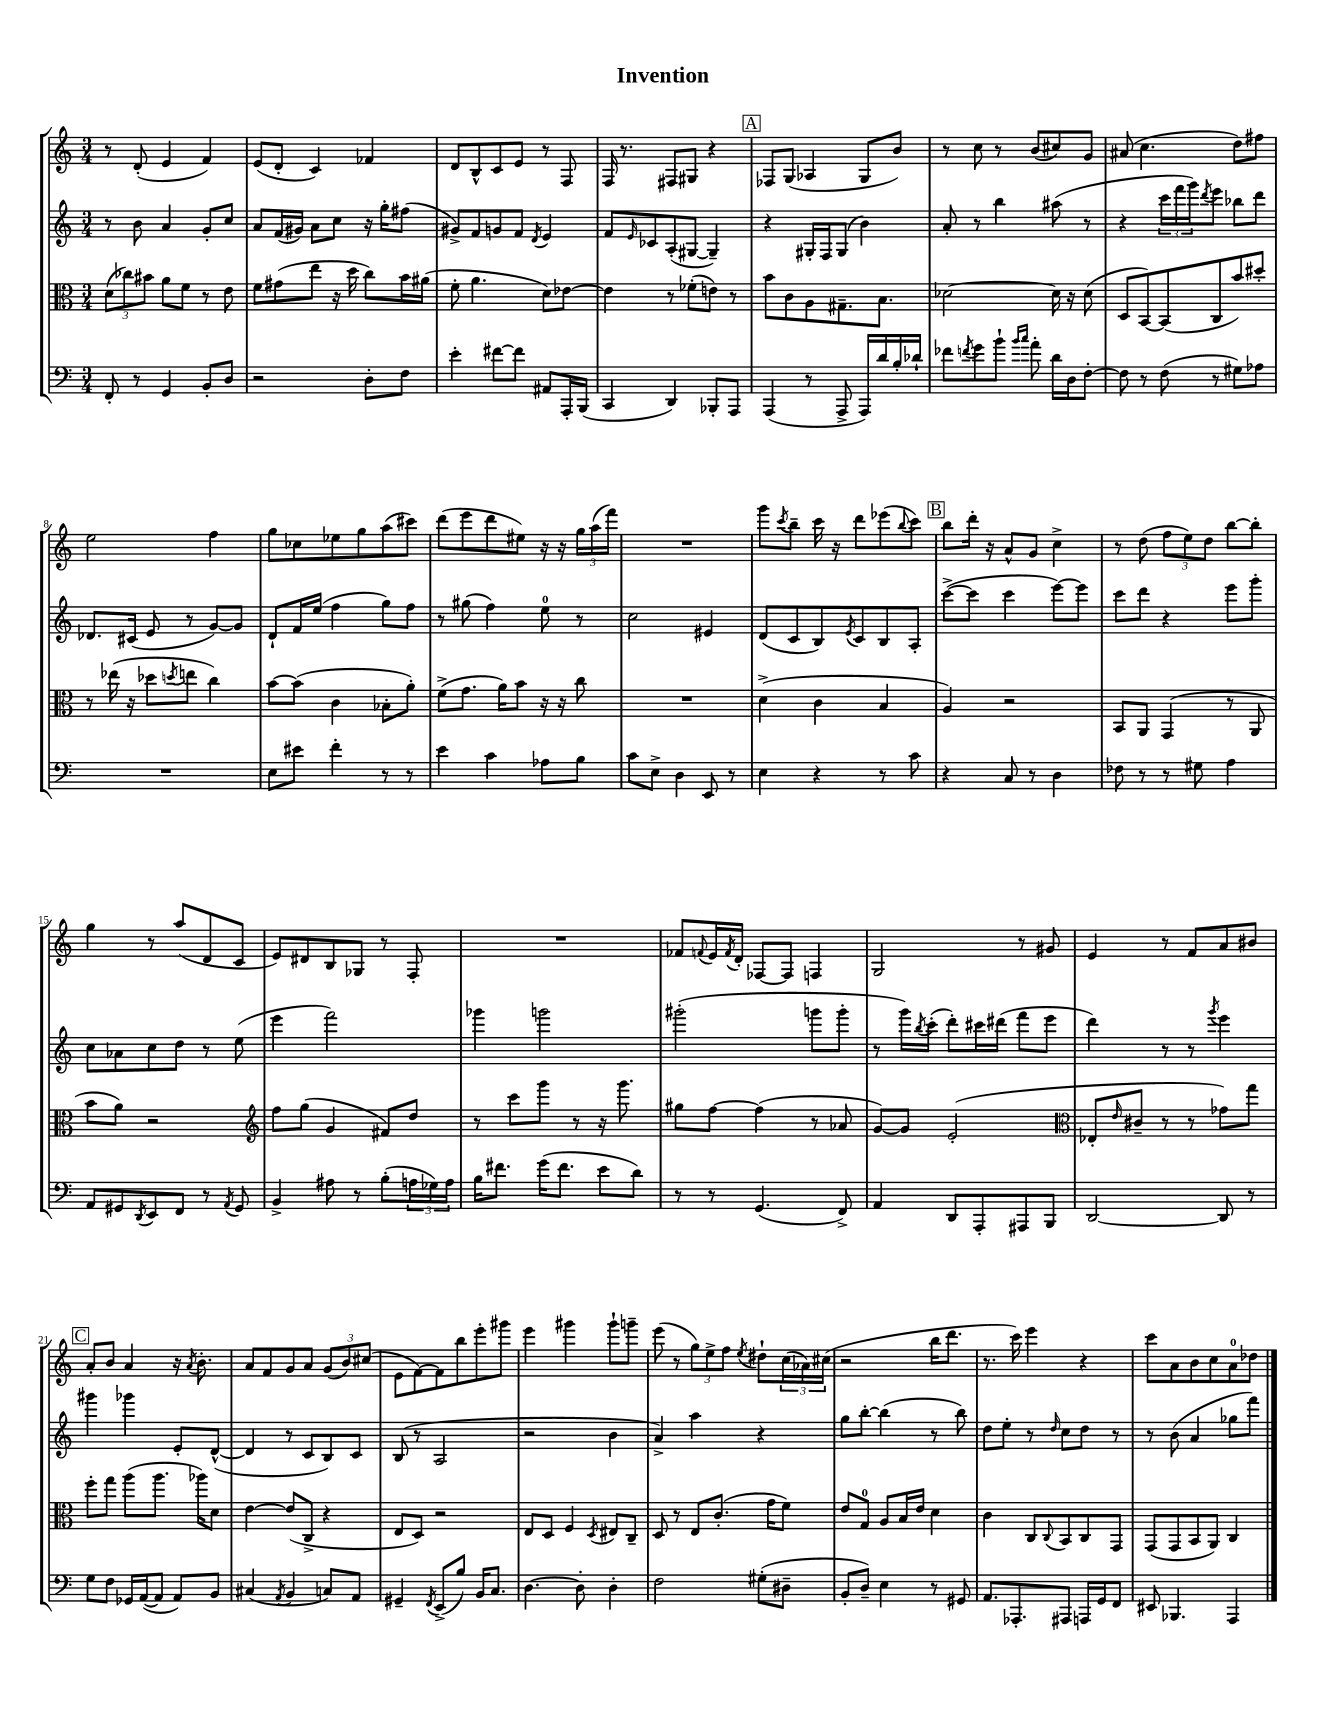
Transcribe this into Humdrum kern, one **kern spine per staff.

**kern	**kern	**kern	**kern
*staff4	*staff3	*staff2	*staff1
*clefF4	*clefC3	*clefG2	*clefG2
*k[]	*k[]	*k[]	*k[]
*M3/4	*M3/4	*M3/4	*M3/4
8FF'/	(12d\L	8r	8r
.	12cc-\)	.	.
8r	.	8b\	(8d'/
.	12b#\J	.	.
4GG/	8a\L	4a/	4e/
.	8f\J	.	.
8BB'/L	8r	8g'/L	4f/)
8D/J	8e\	8cc/J	.
=	=	=	=
2r	8f\L	8a/L	(8e/L
.	(8g#\	(16f/L	8d'/J
.	.	16g#/JJ)	.
.	8ee\J	8a\L	4c/)
.	16r	8cc\J	.
.	16dd\	.	.
8D'\L	8cc\L)	16r	4f-/
.	.	16gg'\LK	.
8F\J	16b\L	(8ff#\J	.
.	(16a#\JJ	.	.
=	=	=	=
4e'\	8f'\	8g#^/L)	8d/L
.	4.a\	8f/	8B^^/
[8f#\L	.	8g/	8c/
8f#\]J	.	8f/J	8e/J
.	.	8qd/	.
8AA#/L	8d\L)	4e/	8r
16AAA'/L	[8e-\J	.	8F/
(16BBB/JJ	.	.	.
=	=	=	=
4CC/	4e-\]	8f/L	16F/
.	.	.	8.r
.	.	16qqe/	.
.	.	8c-/	.
4DD/)	8r	(8A'/	8F#/L
.	(8f-'\L	[8G#/J	8G#/J
8BBB-'/L	8e\J)	4G#~/])	4r
8AAA/J	8r	.	.
=	=	=	=
(4AAA/	8b\L	4r	8F-/L
.	8c\	.	(8G/J
8r	8A\	16G#'/LL	4A-/
.	.	16F/J	.
8AAA^/	8.G#~\	(8G#/J	.
16AAA/LL)	.	4b\)	8G/L
16d/	8.B\J	.	.
16B'/	.	.	8b/J)
16d-`/JJ	.	.	.
=	=	=	=
8f-\L	[2d-\	8a'/	8r
8qf/	.	.	.
8g\	.	8r	8cc\
8b`\J	.	4bb\	8r
16qqb/LL	.	.	.
16qqcc/JJ	.	.	.
8a'\	.	.	(8b/L
16d\LL	16d-\]	(8aa#\	8cc#/)
16D\J	16r	.	.
[8F'\J	(8d-\	8r	8g/J
=	=	=	=
8F\]	8D/L	4r	(8a#/
8r	[8BB/)	.	4.cc\
(8F\	(8BB/]	24ccc\LL	.
.	.	24fff\	.
.	.	24ggg\J)	.
.	.	8qddd/	.
8r	8C/	8eee\J	.
8G#\L)	8b/)	8bb-\L	8dd\L)
8A-\J	8dd#'/J	8ddd\J	8ff#\J
=	=	=	=
2.r	8r	8.d-/L	2ee\
.	(16ee-\	.	.
.	16r	(16c#/Jk	.
.	8dd-\L	8e/	.
.	8qdd/	.	.
.	8ee\J	8r	.
.	4cc\)	[8g/L)	4ff\
.	.	8g/]J	.
=	=	=	=
8E\L	[8b\L	8d`/L	8gg\L
8e#\J	(8b\]J	16f/L	8cc-\
.	.	(16ee/JJ	.
4f'\	4c\	4ff\	8ee-\
.	.	.	8gg\
8r	8B-'\L	8gg\L)	(8aa\
8r	8a'\J)	8ff\J	8ccc#\J)
=	=	=	=
4e\	(8f^\L	8r	(8ddd\L
.	8.g\J	(8gg#\	8eee\
4c\	.	4ff\)	8ddd\
.	16a\LK)	.	.
.	8b\J	.	8ee#\J)
8A-\L	16r	8ee\	16r
.	16r	.	16r
8B\J	8cc\	8r	24gg\LL
.	.	.	(24aa\
.	.	.	24fff\JJ)
=	=	=	=
8c\L	2.r	2cc\	2.r
8E^\J	.	.	.
4D\	.	.	.
8EE/	.	4e#/	.
8r	.	.	.
=	=	=	=
4E\	(4d^\	(8d/L	8ggg\L
.	.	.	8qccc/
.	.	8c/	8bb~\J
4r	4c\	8B/)	16ccc\
.	.	.	16r
.	.	8qe/	.
.	.	8c/	8ddd\L
8r	4B/	8B/	(8eee-\
.	.	.	8qqbb/
8c\	.	8A'/J	8ccc\J)
=	=	=	=
4r	4A/)	([8ccc^\L	8bb\L
.	.	8ccc\]J	16ddd'\Jk
.	.	.	16r
8C/	2r	4ccc\	8a^^/L
8r	.	.	8g/J
4D\	.	[8eee\L)	4cc^\
.	.	8eee\]J	.
=	=	=	=
8F-\	8BB/L	8ccc\L	8r
8r	8AA/J	8ddd\J	(8dd\
8r	(4GG/	4r	12ff\L
.	.	.	12ee\)
8G#\	.	.	.
.	.	.	12dd\J
4A\	8r	8eee\L	[8bb\L
.	8AA/	8ggg'\J	8bb'\]J
=	=	=	=
8AA/L	8b\L	8cc\L	4gg\
8GG#/	8a\J)	8a-\	.
8qDD/	.	.	.
8EE/	2r	8cc\	8r
8FF/J	.	8dd\J	(8aa/L
8r	.	8r	8d/
8qAA/	.	.	.
8GG#/	.	(8ee\	8c/J
=	=	=	=
*	*clefG2	*	*
4BB^/	8ff\L	4eee\	8e/L)
.	(8gg\J	.	8d#/
8A#\	4g/	2fff\)	8B/
8r	.	.	8G-/J
(8B'\L	8f#/L)	.	8r
24A\L	8dd/J	.	8F'/
24G-\)	.	.	.
24A\JJ	.	.	.
=	=	=	=
16B\LK	8r	4ggg-\	2.r
8.f#\J	.	.	.
.	8ccc\L	.	.
(16g\LK	8ggg\J	2ggg\	.
8.f#\J	.	.	.
.	8r	.	.
8e\L	16r	.	.
.	8.ggg\	.	.
8d\J)	.	.	.
=	=	=	=
8r	8gg#\L	(2ggg#'\	8f-/L
.	.	.	8qqf/
8r	[8ff\J	.	16e/L
.	.	.	8qf/
.	.	.	16d'/JJ
(4.GG/	(4ff\]	.	[8F-/L
.	.	.	8F-/]J
.	8r	8ggg\L	4F/
8FF^/)	8a-/	8ggg'\J	.
=	=	=	=
4AA/	[8g/L)	8r	2G/
.	8g/]J	16ggg\LL)	.
.	.	8qbb/	.
.	.	(16ccc'\JJ	.
8DD/L	(2e'/	8ddd'\L)	.
8AAA'/	.	16ccc#\L	.
.	.	(16ddd#\JJ	.
8AAA#/	.	8fff\L	8r
8BBB/J	.	8eee\J	8g#/
=	=	=	=
*	*clefC3	*	*
[2DD/	8E-'/L	4ddd\)	4e/
.	16qqe/	.	.
.	8c#~/J	.	.
.	8r	8r	8r
.	8r	8r	8f/L
.	.	8qggg/	.
8DD/]	8g-\L)	4eee\	8a/
8r	8gg\J	.	8b#/J
=	=	=	=
8G\L	8ff'\L	4ggg#\	8a'/L
8F\J	8gg\J	.	8b/J
16GG-/LL	(8aa\L	4ggg-\	4a/
([16AA/J	.	.	.
8AA/]J	8.aa\J	.	.
8AA/L)	.	8e'/L	16r
.	.	.	8qa/
.	16aa-\LK)	.	8.b'\
8BB/J	8d\J	([8d^^/J	.
=	=	=	=
(4C#/	[4e\	4d/]	8a/L
.	.	.	8f/
8qAA/	.	.	.
4BB/	(8e/]L	8r	8g/
.	8C^/J	8c/L	8a/J
8C/L)	4r	8B/)	(12g/L
.	.	.	12b/)
8AA/J	.	8c/J	.
.	.	.	(12cc#/J
=	=	=	=
4GG#~/	8E/L	(8B/	8e\L
.	8D/J)	8r	[8f\)
8qFF/	.	.	.
(8EE^/L	2r	2A/	8f\]
8B/J)	.	.	8bb\
16BB/LK	.	.	8eee'\
8.C/J	.	.	.
.	.	.	8ggg#\J
=	=	=	=
[4.D\	8E/L	2r	4eee\
.	8D/J	.	.
.	4F/	.	4ggg#\
8D'\]	.	.	.
.	8qD/	.	.
4D'\	8E#/L	4b\	8ggg#`\L
.	8C~/J	.	8ggg~\J
=	=	=	=
2F\	8D/	4a^/)	(8eee\
.	8r	.	8r
.	8E/L	4aa\	12gg\L)
.	.	.	12ee^\
.	(8.c'/J	.	.
.	.	.	12ff\J
.	.	.	8qee/
(8G#'\L	.	4r	8dd#`\L
.	16g\LK	.	.
8D#~\J	8f\J)	.	(24cc\L
.	.	.	24a-\)
.	.	.	(24cc#\JJ
=	=	=	=
8BB'/L	8e/L	8gg\L	2r
8D~/J)	8G/J	[8bb'\J	.
4E\	8A/L	(4bb\]	.
.	16B/L	.	.
.	16e/JJ	.	.
8r	4d\	8r	16bb\LK
.	.	.	8.ddd\J
8GG#/	.	8bb\)	.
=	=	=	=
8.AA/L	4c\	8dd\L	8.r
.	.	8ee'\J	.
8.AAA-'/	.	.	16ccc\)
.	8C/L	8r	4eee\
.	8qqC/	16qqdd/	.
8AAA#/J	8BB/	8cc\L	.
16AAA/LL	8C/	8dd\J	4r
16GG/J	.	.	.
8FF/J	8GG/J	8r	.
=	=	=	=
8EE#/	(8GG/L	8r	8ccc\L
4.BBB-/	8GG/	(8b\	8a\
.	8BB/	4a/	8b\
.	8AA/J)	.	8cc\
4AAA/	4C/	8gg-\L	8a\
.	.	8fff\J)	8dd-\J
==	==	==	==
*-	*-	*-	*-
